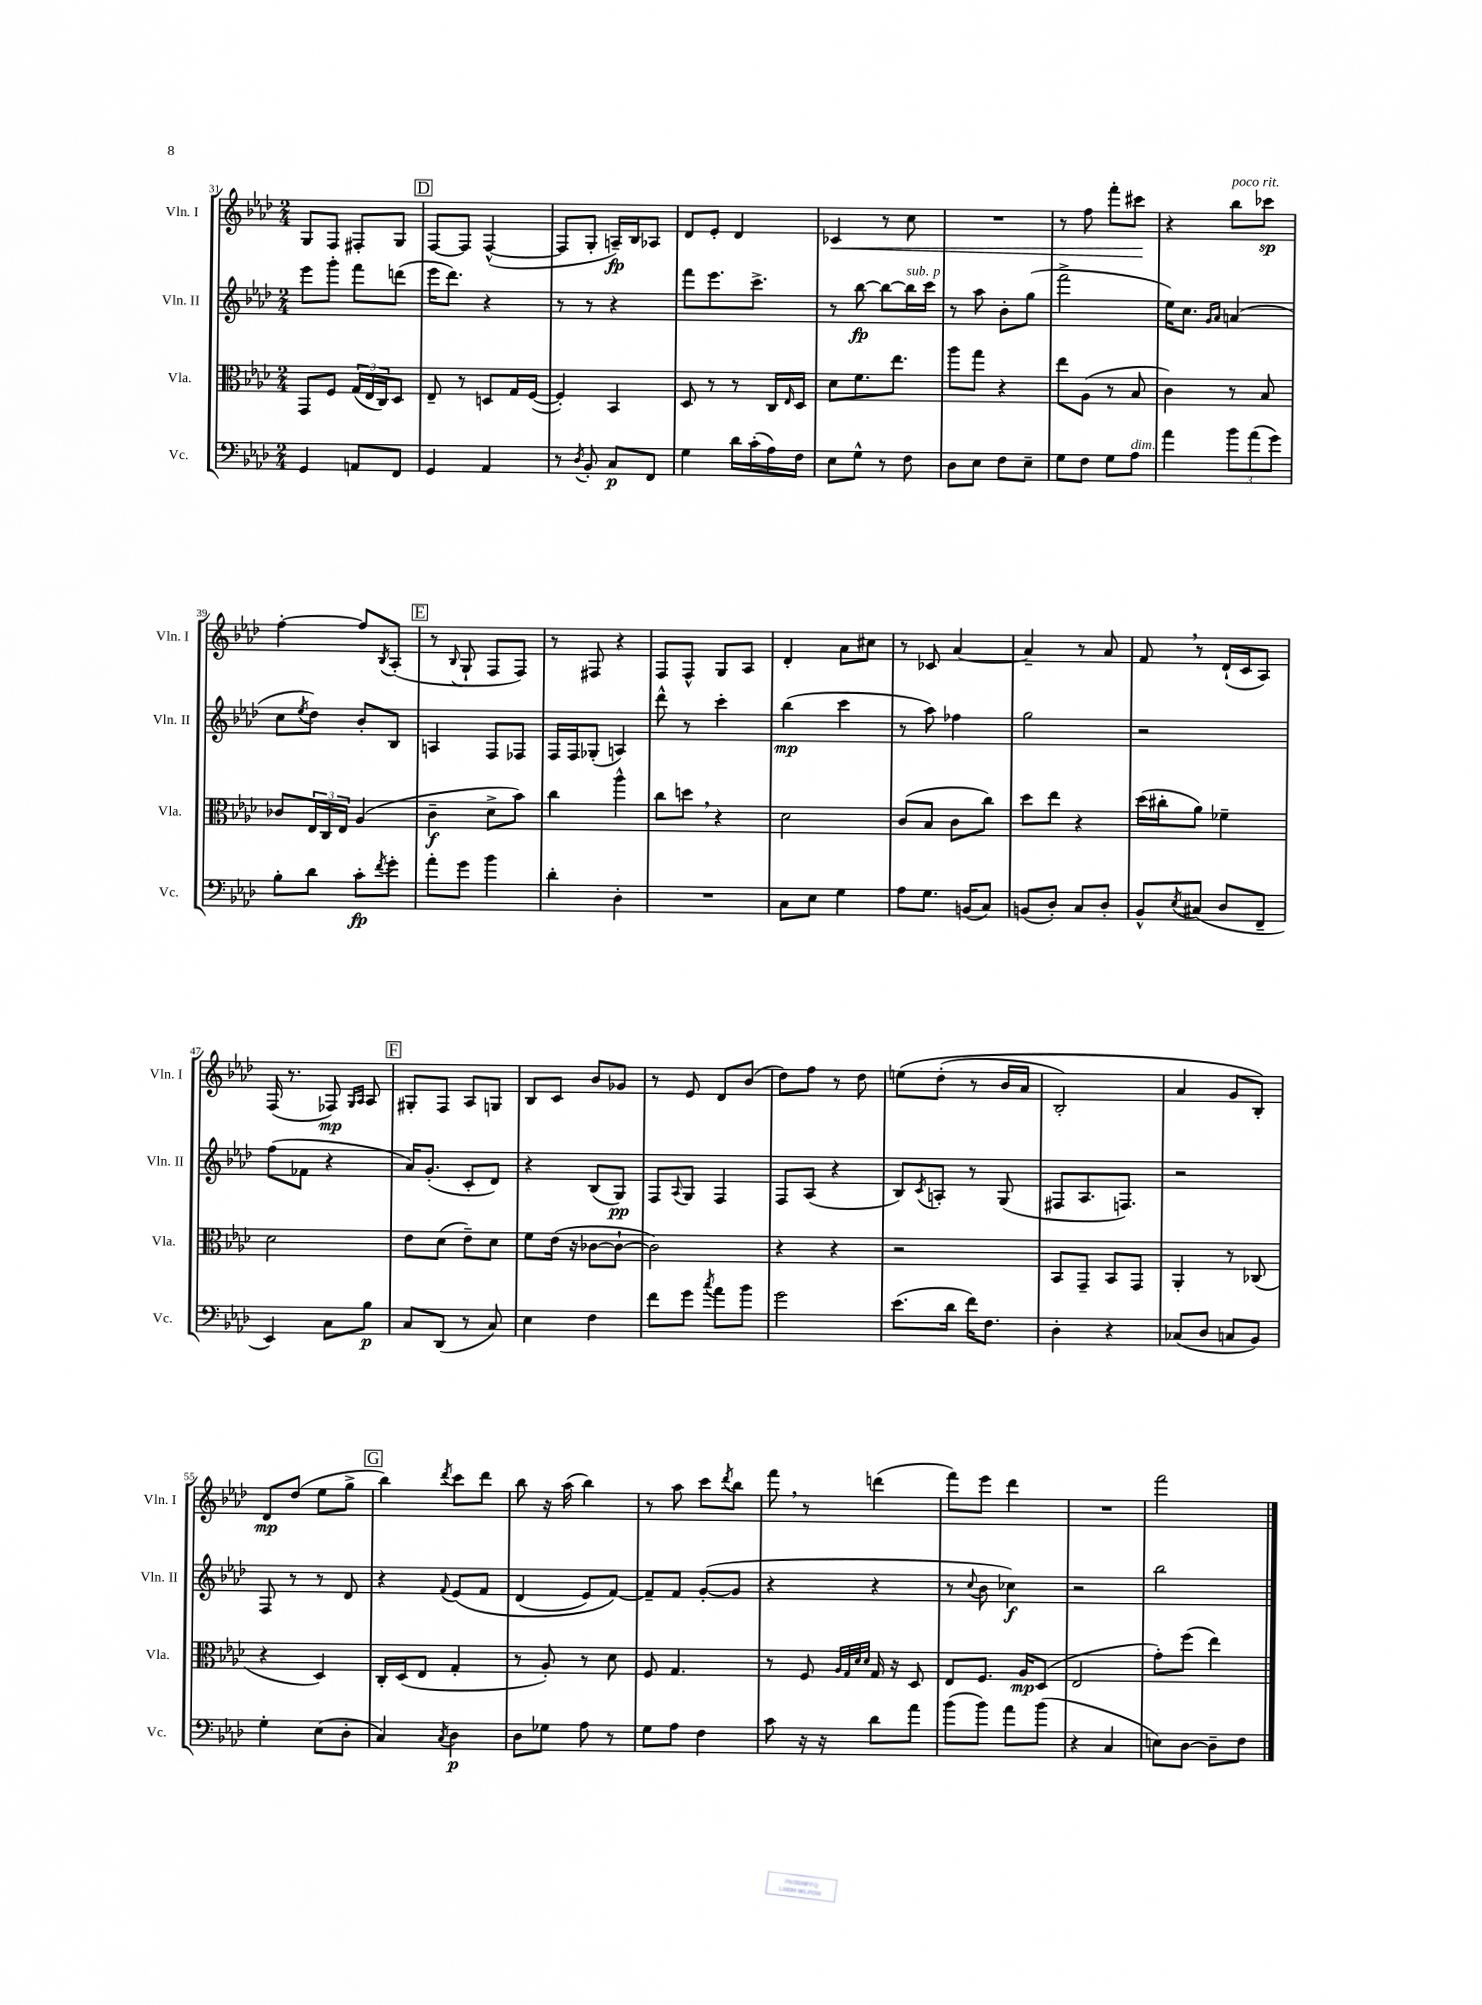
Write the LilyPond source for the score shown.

<<
\new StaffGroup <<
\new Staff = "s0" \with { instrumentName = "Vln. I" shortInstrumentName = "Vln. I" } {
    \clef treble \key aes \major \numericTimeSignature \time 2/4
    g8 f8 fis8-. g8 |
    \mark \markup { \box "D" } f8~ f8 f4~-^( |
    f8 g8-. a16--\fp) bes16 aes8 |
    des'8 ees'8-. des'4 |
    ces'4\< r8 c''8 |
    R2 |
    r8 f''8 f'''8-. cis'''8\! |
    r4 bes''8^\markup { \italic "poco rit." } ces'''8\sp |
    f''4~-. f''8 \acciaccatura { bes8 } aes8-.( |
    \mark \markup { \box "E" } r8 \appoggiatura { bes8 } g8-! f8 f8) |
    r8 fis8 r4 |
    f8 f8-^ g8 aes8 |
    des'4-. aes'8 cis''8 |
    r8 ces'8 aes'4~ |
    aes'4-- r8 aes'8 |
    f'8 \breathe r8 des'16-!( c'16 aes8) |
    f16( r8. fes8\mp) \grace { g16 aes16 } aes8 |
    \mark \markup { \box "F" } gis8-. f8 aes8 g8 |
    bes8 c'8 bes'8 ges'8 |
    r8 ees'8 des'8 bes'8( |
    des''8) f''8 r8 des''8 |
    e''8\( des''8-.( r8 bes'16 aes'16 |
    bes2-.) |
    aes'4 g'8 bes8-.\) |
    des'8\mp des''8( ees''8 g''8-> |
    \mark \markup { \box "G" } bes''4) \acciaccatura { des'''8 } c'''8 des'''8 |
    bes''8 r16 aes''16( bes''4) |
    r8 aes''8 c'''8 \acciaccatura { des'''8 } bes''8 |
    f'''8 \breathe r8 d'''4( |
    f'''8) ees'''8 des'''4 |
    R2 |
    f'''2 \bar "|." |
}
\new Staff = "s1" \with { instrumentName = "Vln. II" shortInstrumentName = "Vln. II" } {
    \clef treble \key aes \major \numericTimeSignature \time 2/4
    ees'''8 g'''8-. f'''8 d'''8( |
    \mark \markup { \box "D" } ees'''16 des'''8.) r4 |
    r8 r8 r4 |
    f'''8 ees'''8. c'''8.-> |
    r8 bes''8~\fp bes''8~ bes''16^\markup { \italic "sub. p" } c'''16 |
    r8 aes''8 bes'8-. g''8( |
    f'''2-> |
    ees''16) c''8. \grace { g'16 aes'16 } a'4( |
    c''8 \acciaccatura { ees''8 } des''8) bes'8-. bes8 |
    \mark \markup { \box "E" } a4 f8 fes8 |
    f16 f16 ges8-.( a4) |
    des'''8-^ r8 c'''4-. |
    bes''4\mp( c'''4 |
    r8 aes''8) fes''4 |
    g''2 |
    r2 |
    f''8( fes'8 r4 |
    \mark \markup { \box "F" } aes'16) g'8.-.( c'8-. des'8) |
    r4 bes8( g8\pp) |
    f8 \appoggiatura { aes8 } g8 f4 |
    f8 aes8( r4 |
    bes8) \acciaccatura { c'8 } a8-. r8 g8( |
    fis8 aes8. f8.) |
    r2 |
    f8 r8 r8 des'8 |
    \mark \markup { \box "G" } r4 \appoggiatura { f'8 } ees'8\( f'8 |
    des'4( ees'8) f'8~\) |
    f'8-- f'8 g'8~-.( g'8 |
    r4 r4 |
    r8 \appoggiatura { c''8 } bes'8 ces''4\f) |
    r2 |
    bes''2 \bar "|." |
}
\new Staff = "s2" \with { instrumentName = "Vla." shortInstrumentName = "Vla." } {
    \clef alto \key aes \major \numericTimeSignature \time 2/4
    g,8 f8 \tuplet 3/2 { g16( ees16 c16) } des8 |
    \mark \markup { \box "D" } ees8-- r8 d8 g16 f16~( |
    f4-.) bes,4 |
    des8 r8 r8 c16 \grace { ees16 } des16 |
    des'8 f'8. ees''8. |
    aes''8 g''8 r4 |
    ees''8 aes8( r8 bes8 |
    c'4) r8 bes8 |
    ces'8 \tuplet 3/2 { ees16 c16 ees16 } aes4( |
    \mark \markup { \box "E" } c'4--\f des'8-> bes'8) |
    c''4 aes''4-^ |
    c''8 d''8 \breathe r4 |
    des'2 |
    c'8( bes8 c'8 c''8) |
    des''8 ees''8 r4 |
    des''16( cis''16-. aes'8) fes'4-- |
    des'2 |
    \mark \markup { \box "F" } ees'8 des'8( ees'8--) des'8 |
    f'8 ees'16( r16 ces'8~ ces'8~-! |
    ces'2) |
    r4 r4 |
    r2 |
    bes,8 g,8-- bes,8 g,8 |
    aes,4-. r8 ces8( |
    r4 des4) |
    \mark \markup { \box "G" } c16-. des16( ees8 g4-. |
    r8 aes8-.) r8 des'8 |
    f8 g4. |
    r8 f8 \grace { aes32 g32 des'32 des'32 } g16 r16 des8 |
    ees8 f8. aes16\mp des8( |
    ees2 |
    g'8-.) f''8( ees''4) \bar "|." |
}
\new Staff = "s3" \with { instrumentName = "Vc." shortInstrumentName = "Vc." } {
    \clef bass \key aes \major \numericTimeSignature \time 2/4
    g,4 a,8 f,8 |
    \mark \markup { \box "D" } g,4 aes,4 |
    r8 \acciaccatura { des8 } bes,8-. c8\p f,8 |
    g4 des'16 c'16-.( aes16) f16 |
    ees8 g8-^ r8 f8 |
    des8 ees8 f8 ees8-- |
    g8 f8 g8 aes8^\markup { \italic "dim." } |
    aes'4 \tuplet 3/2 { bes'8 aes'8( g'8) } |
    bes8-. des'8 c'8-.\fp \acciaccatura { f'8 } g'8-. |
    \mark \markup { \box "E" } aes'8-. g'8 bes'4 |
    des'4-. des4-. |
    R2 |
    c8 ees8 g4 |
    aes8 g8. b,16( c8) |
    b,8( des8-.) c8 des8-. |
    bes,8-^ \acciaccatura { ees8 } cis8( des8 f,8-- |
    ees,4) c8 bes8\p |
    \mark \markup { \box "F" } c8 des,8( r8 c8) |
    ees4 f4 |
    f'8 g'8 \acciaccatura { c''8 } aes'8 bes'8 |
    g'2 |
    ees'8.( des'16 f'16) f8. |
    des4-. r4 |
    ces8( des8 c8 bes,8) |
    g4-. ees8( des8-. |
    \mark \markup { \box "G" } c4) \acciaccatura { c8 } des4\p |
    des8 ges8 aes8 r8 |
    g8 aes8 f4 |
    c'8 r16 r16 des'8 aes'8 |
    bes'8( bes'8) aes'8 bes'8( |
    r4 c4 |
    e8) des8~ des8-- f8 \bar "|." |
}
>>
>>
\layout { \context { \Score currentBarNumber = #31 } }
